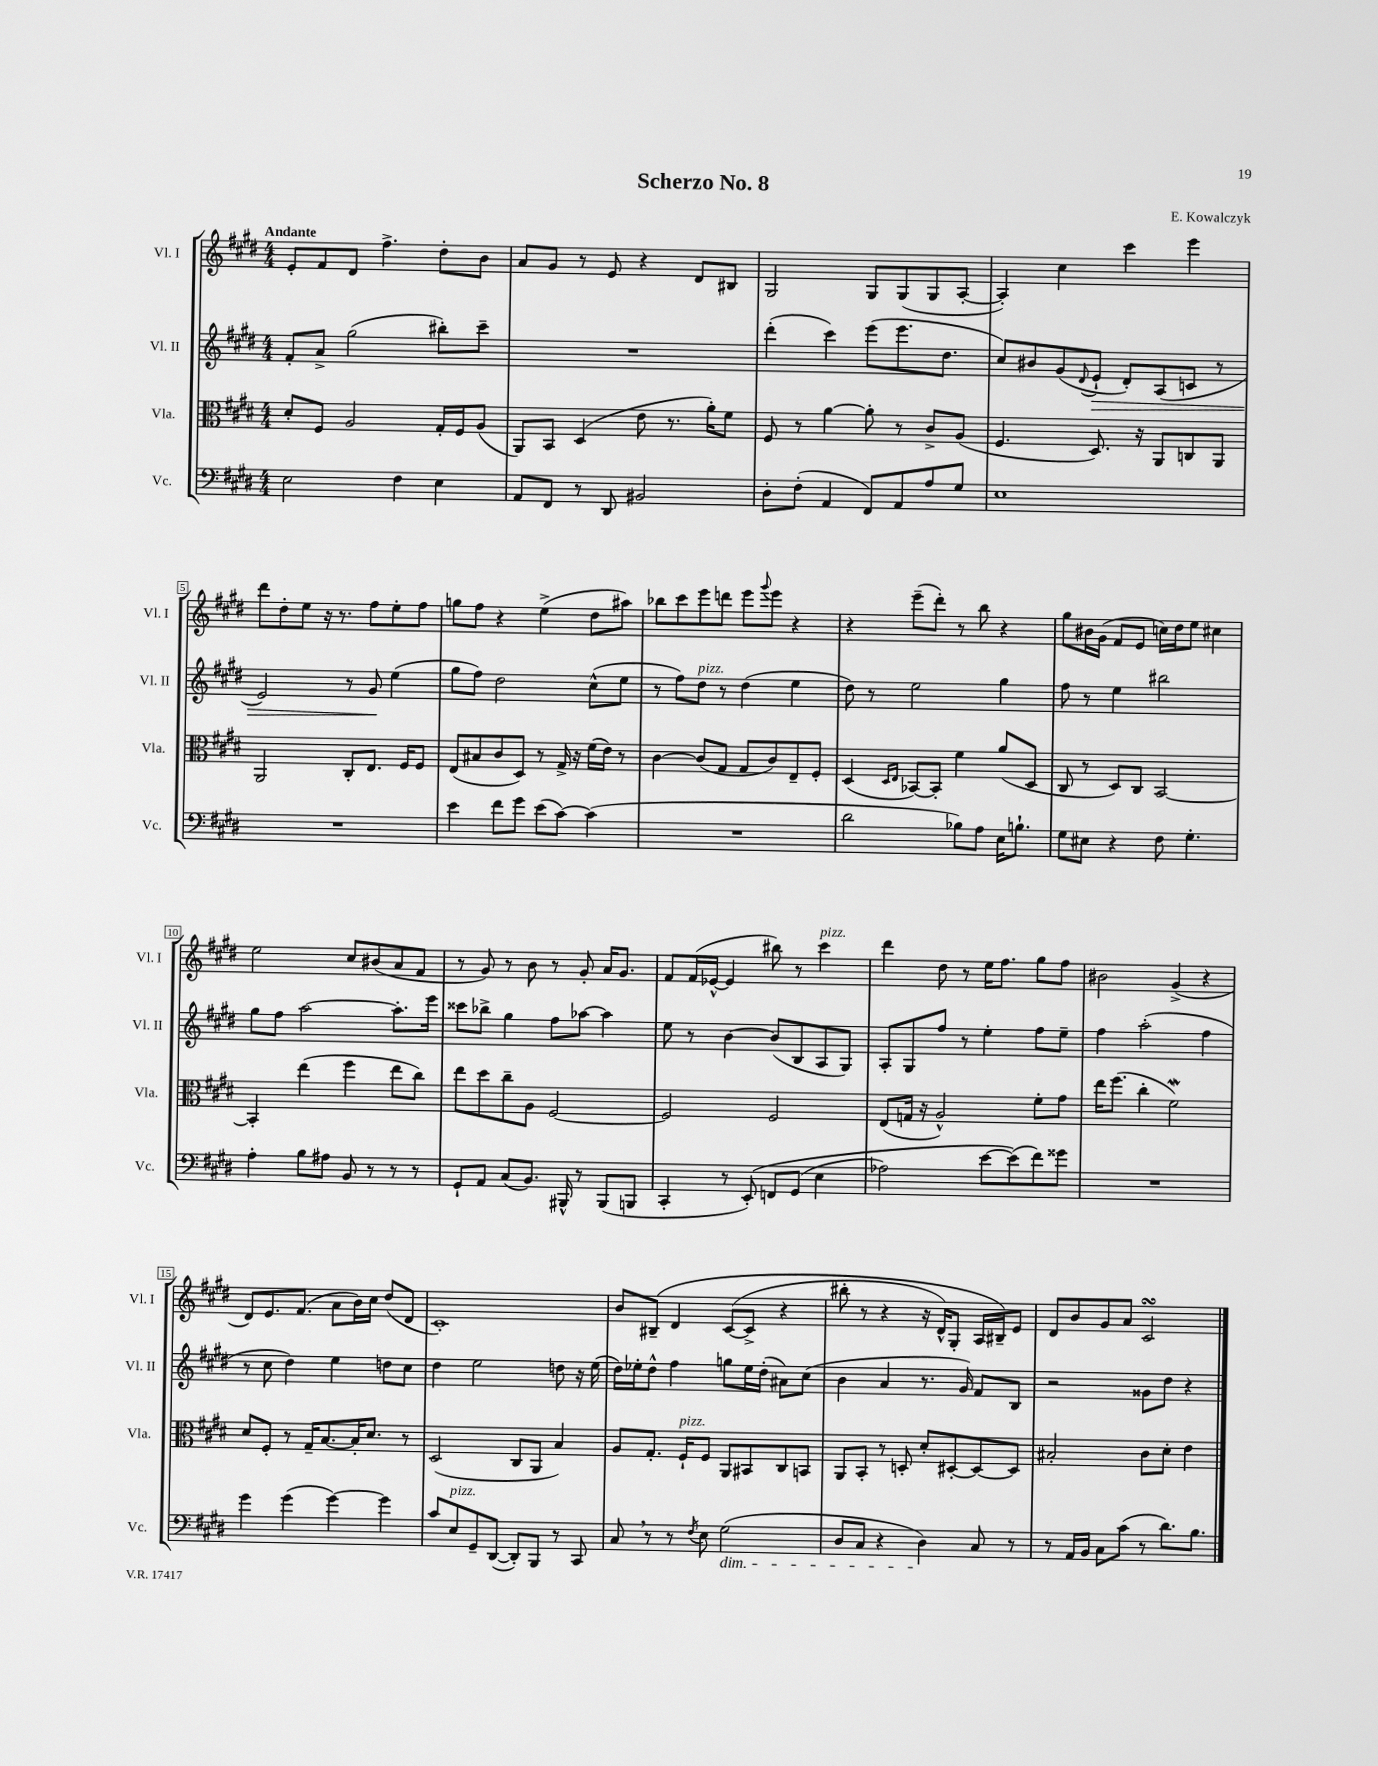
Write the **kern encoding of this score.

**kern	**kern	**kern	**kern
*staff4	*staff3	*staff2	*staff1
*clefF4	*clefC3	*clefG2	*clefG2
*k[f#c#g#d#]	*k[f#c#g#d#]	*k[f#c#g#d#]	*k[f#c#g#d#]
*M4/4	*M4/4	*M4/4	*M4/4
2E	8d#'	8f#'	8e'
.	8F#	8a^	8f#
.	2A	(2gg#	8d#
.	.	.	4.ff#^
4F#	.	.	.
4E	16G#'	8bb#')	8dd#'
.	16F#	.	.
.	(8A	8ccc#~	8b
=	=	=	=
8AA	8AA)	1r	8a
8FF#	8BB	.	8g#
8r	(4D#	.	8r
8DD#	.	.	8e
2BB#	8e	.	4r
.	8.r	.	.
.	.	.	8d#
.	16a')	.	.
.	8f#	.	8B#
=	=	=	=
8D#'	8F#	(4ddd#'	2G#
(8F#'	8r	.	.
4AA	[4a	4ccc#)	.
8FF#)	8a']	(8eee	8G#
8AA	8r	8.eee	(8G#
8A	8c#^	.	8G#
.	.	8.dd#	.
8G#	(8A	.	[8A'
=	=	=	=
1E	4.F#	8cc#)	4A'])
.	.	8b#	.
.	.	(8g#	4cc#
.	.	8qqd#	.
.	8.D#)	8e`	.
.	.	8d#')	4ccc#
.	16r	.	.
.	8AA	(8A	.
.	8C	8c	4eee
.	8AA	8r	.
=	=	=	=
1r	2AA	2e)	8ddd#
.	.	.	8dd#'
.	.	.	8ee
.	.	.	16r
.	.	.	8.r
.	8C#'	8r	.
.	8.E	8g#	8ff#
.	.	(4ee	8ee'
.	16F#	.	.
.	8F#	.	8ff#
=	=	=	=
4e	(8E	8gg#	8gg
.	8B#	8ff#)	8ff#
8f#	8c#	2dd#	4r
8g#	8D#)	.	.
(8e	8r	.	(4ee^
[8c#)	16G#^	.	.
.	16r	.	.
(4c#]	(16f#	(8cc#^^	8dd#
.	16e)	.	.
.	8r	8ee	8aa#)
=	=	=	=
1r	[4c#	8r	8bb-
.	.	8ff#)	8ccc#
.	(8c#]	8dd#	8eee
.	8G#	8r	8ddd
.	8G#	(4dd#	8eee
.	.	.	8qqggg#
.	8c#)	.	8eee
.	8E~	4ee	4r
.	8F#'	.	.
=	=	=	=
2d#	(4D#	8dd#)	4r
.	.	8r	.
.	16qqD#	.	.
.	16qqE	.	.
.	[8BB-)	2ee	(8eee~
.	8BB-']	.	8ddd#')
8B-)	4f#	.	8r
8A	.	.	8bb
16E	(8a	4gg#	4r
8.B`	.	.	.
.	8D#	.	.
=	=	=	=
8G#	8C#	8ff#	8gg#
8E#	8r	8r	16b#
.	.	.	(16g#
4r	8D#)	4ee	8f#
.	8C#	.	8e
8F#	[2BB	2bb#	16cc)
.	.	.	16dd#
4.G#'	.	.	8ee
.	.	.	4cc#
=	=	=	=
4A'	4BB']	8gg#	2ee
.	.	8ff#	.
8B	(4ee	[2aa	.
8A#	.	.	.
8BB	4ff#	.	8cc#
8r	.	.	(8b#
8r	8ee	8.aa']	8a
8r	8cc#)	.	8f#
.	.	16eee	.
=	=	=	=
8GG#`	8ee	8ccc##	8r
8AA	8dd#	8bb-^	8g#)
(8C#	8cc#~	4gg#	8r
8.BB)	8A	.	8b
.	[2F#	8ff#	8r
16BBB#^^	.	.	.
8r	.	[8aa-	8g#'
(8BBB#	.	4aa-]	16a
.	.	.	8.g#
8BBB	.	.	.
=	=	=	=
4CC#'	2F#]	8ee	8f#
.	.	8r	(16f#
.	.	.	[16e-^^
8r	.	[4b	4e-]
&(8EE')	.	.	.
8FF	2F#	(8b]	8bb#)
(8GG#	.	8B	8r
4E	.	8A	4ccc#
.	.	8G#)	.
=	=	=	=
2A-)	(8E	8A'	4ddd#
.	16G	8G#	.
.	16r	.	.
.	2A^^)	8ff#	8dd#
.	.	8r	8r
[8e	.	4ee'	16ee
.	.	.	8.ff#
(8e]&)	.	.	.
8f#)	8f#'	8ff#	8gg#
8g##	8g#	8ee~	8ff#
=	=	=	=
1r	16ee	4ff#	2b#
.	(8.ff#	.	.
.	4cc#'	(2aa'	.
.	2f#)	.	(4g#^
.	.	4ff#	4r
=	=	=	=
4g#	8d#	8r	8d#)
.	8F#'	8cc#	8.e
(4g#	8r	4dd#)	.
.	.	.	(8.f#
.	16G#~	.	.
.	[8.B	.	.
[4g#)	.	4ee	8a
.	16B']	.	16b)
.	8.d#	.	16cc#
4g#]	.	8dd	(8dd#
.	8r	8cc#	8d#
=	=	=	=
8c#	(2D#	4dd#	1c#')
8E	.	.	.
8GG#~	.	2ee	.
([8DD#	.	.	.
8DD#'])	8C#	.	.
8BBB	8AA	.	.
8r	4B)	8dd	.
8CC#	.	16r	.
.	.	(16ee	.
=	=	=	=
8C#	8A	16dd#)	8b
.	.	16ee-'	.
8r	8.G#'	8dd#^^	&(8B#~
8r	.	4ff#	4d#
.	16F#`	.	.
8qF#	.	.	.
8E	8F#	.	.
(2G#	8AA	8gg	([8c#
.	8BB#	16ee-	8c#^]
.	.	(16dd#'	.
.	8C#	8a#)	4r
.	8BB	(8cc#	.
=	=	=	=
8D#	8AA	4b	8bb#'
8C#	8BB'	.	8r
4r	8r	4a	4r
.	8D'	.	.
4D#)	8d#'	8.r	16r
.	.	.	16d#^^)
.	[8D#'	.	8G#'
.	.	16g#)	.
8C#	8D#_	8f#	16A
.	.	.	16B#~&)
8r	8D#]	8B	8e
=	=	=	=
8r	2B#'	2r	8d#
16AA	.	.	8b
16BB	.	.	.
8C#	.	.	8g#
(8c#	.	.	8a
8r	8c#	8g##	2c#
8.d#)	8d#'	8dd#	.
.	4e	4r	.
8.B	.	.	.
==	==	==	==
*-	*-	*-	*-
